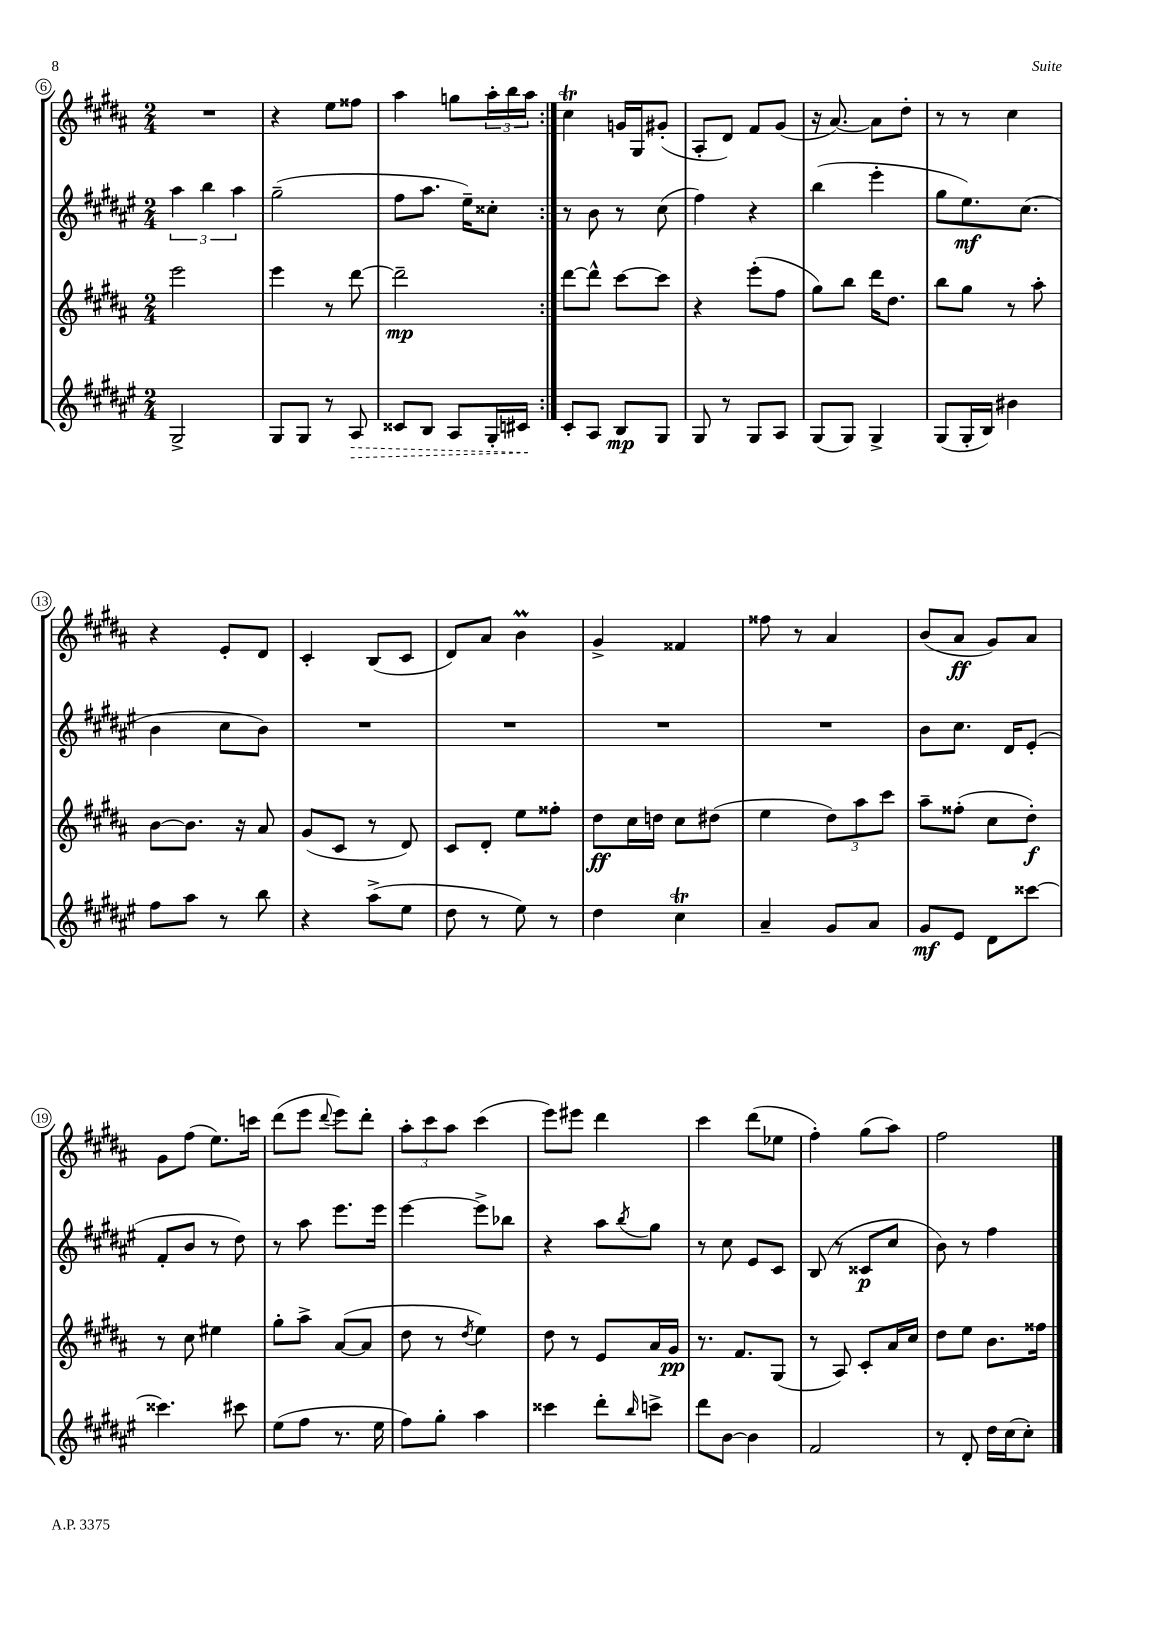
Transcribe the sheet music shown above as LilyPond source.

<<
\new StaffGroup <<
\new Staff = "s0" {
    \clef treble \key b \major \numericTimeSignature \time 2/4
    \repeat volta 2 { R2 |
    r4 e''8 fisis''8 |
    ais''4 g''8 \tuplet 3/2 { ais''16-. b''16 ais''16 } | }
    cis''4\trill g'16 gis16 gis'8-.( |
    ais8-. dis'8) fis'8 gis'8( |
    r16 ais'8.~) ais'8 dis''8-. |
    r8 r8 cis''4 |
    r4 e'8-. dis'8 |
    cis'4-. b8( cis'8 |
    dis'8) ais'8 b'4\prall |
    gis'4-> fisis'4 |
    fisis''8 r8 ais'4 |
    b'8( ais'8\ff gis'8) ais'8 |
    gis'8 fis''8( e''8.) c'''16 |
    dis'''8( e'''8 \appoggiatura { dis'''8 } e'''8) dis'''8-. |
    \tuplet 3/2 { ais''8-. cis'''8 ais''8 } cis'''4( |
    e'''8) eis'''8 dis'''4 |
    cis'''4 dis'''8( ees''8 |
    fis''4-.) gis''8( ais''8) |
    fis''2 \bar "|." |
}
\new Staff = "s1" {
    \clef treble \key fis \major \numericTimeSignature \time 2/4
    \repeat volta 2 { \tuplet 3/2 { ais''4 b''4 ais''4 } |
    gis''2--( |
    fis''8 ais''8. eis''16--) cisis''8-. | }
    r8 b'8 r8 cis''8( |
    fis''4) r4 |
    b''4( eis'''4-. |
    gis''8 eis''8.\mf) cis''8.( |
    b'4 cis''8 b'8) |
    R2 |
    R2 |
    R2 |
    R2 |
    b'8 cis''8. dis'16 eis'8-.( |
    fis'8-. b'8 r8 dis''8) |
    r8 ais''8 eis'''8. eis'''16 |
    eis'''4~ eis'''8-> bes''8 |
    r4 ais''8 \acciaccatura { b''8 } gis''8 |
    r8 cis''8 eis'8 cis'8 |
    b8( r8 cisis'8\p cis''8 |
    b'8) r8 fis''4 \bar "|." |
}
\new Staff = "s2" {
    \clef treble \key b \major \numericTimeSignature \time 2/4
    \repeat volta 2 { e'''2 |
    e'''4 r8 dis'''8~ |
    dis'''2--\mp | }
    dis'''8~ dis'''8-^ cis'''8~ cis'''8 |
    r4 e'''8-.( fis''8 |
    gis''8) b''8 dis'''16 dis''8. |
    b''8 gis''8 r8 ais''8-. |
    b'8~ b'8. r16 ais'8 |
    gis'8( cis'8 r8 dis'8) |
    cis'8 dis'8-. e''8 fisis''8-. |
    dis''8\ff cis''16 d''16 cis''8 dis''8( |
    e''4 \tuplet 3/2 { dis''8) ais''8 cis'''8 } |
    ais''8-- fisis''8-.( cis''8 dis''8-.\f) |
    r8 cis''8 eis''4 |
    gis''8-. ais''8-> ais'8~( ais'8 |
    dis''8 r8 \acciaccatura { dis''8 } e''4) |
    dis''8 r8 e'8 ais'16 gis'16\pp |
    r8. fis'8. gis8( |
    r8 ais8) cis'8-. ais'16 cis''16 |
    dis''8 e''8 b'8. fisis''16 \bar "|." |
}
\new Staff = "s3" {
    \clef treble \key fis \major \numericTimeSignature \time 2/4
    \repeat volta 2 { gis2-> |
    gis8 gis8 r8 \once \override Hairpin.style = #'dashed-line ais8\> |
    cisis'8 b8 ais8 gis16-. cis'16\! | }
    cis'8-. ais8 b8\mp gis8 |
    gis8 r8 gis8 ais8 |
    gis8( gis8) gis4-> |
    gis8( gis16-. b16) bis'4 |
    fis''8 ais''8 r8 b''8 |
    r4 ais''8->( eis''8 |
    dis''8 r8 eis''8) r8 |
    dis''4 cis''4\trill |
    ais'4-- gis'8 ais'8 |
    gis'8\mf eis'8 dis'8 cisis'''8~ |
    cisis'''4. cis'''8 |
    eis''8( fis''8 r8. eis''16 |
    fis''8) gis''8-. ais''4 |
    cisis'''4 dis'''8-. \grace { b''16 } c'''8-> |
    dis'''8 b'8~ b'4 |
    fis'2 |
    r8 dis'8-. dis''16 cis''16( cis''8-.) \bar "|." |
}
>>
>>
\layout { \context { \Score currentBarNumber = #6 \override BarNumber.stencil = #(make-stencil-circler 0.1 0.3 ly:text-interface::print) } }
